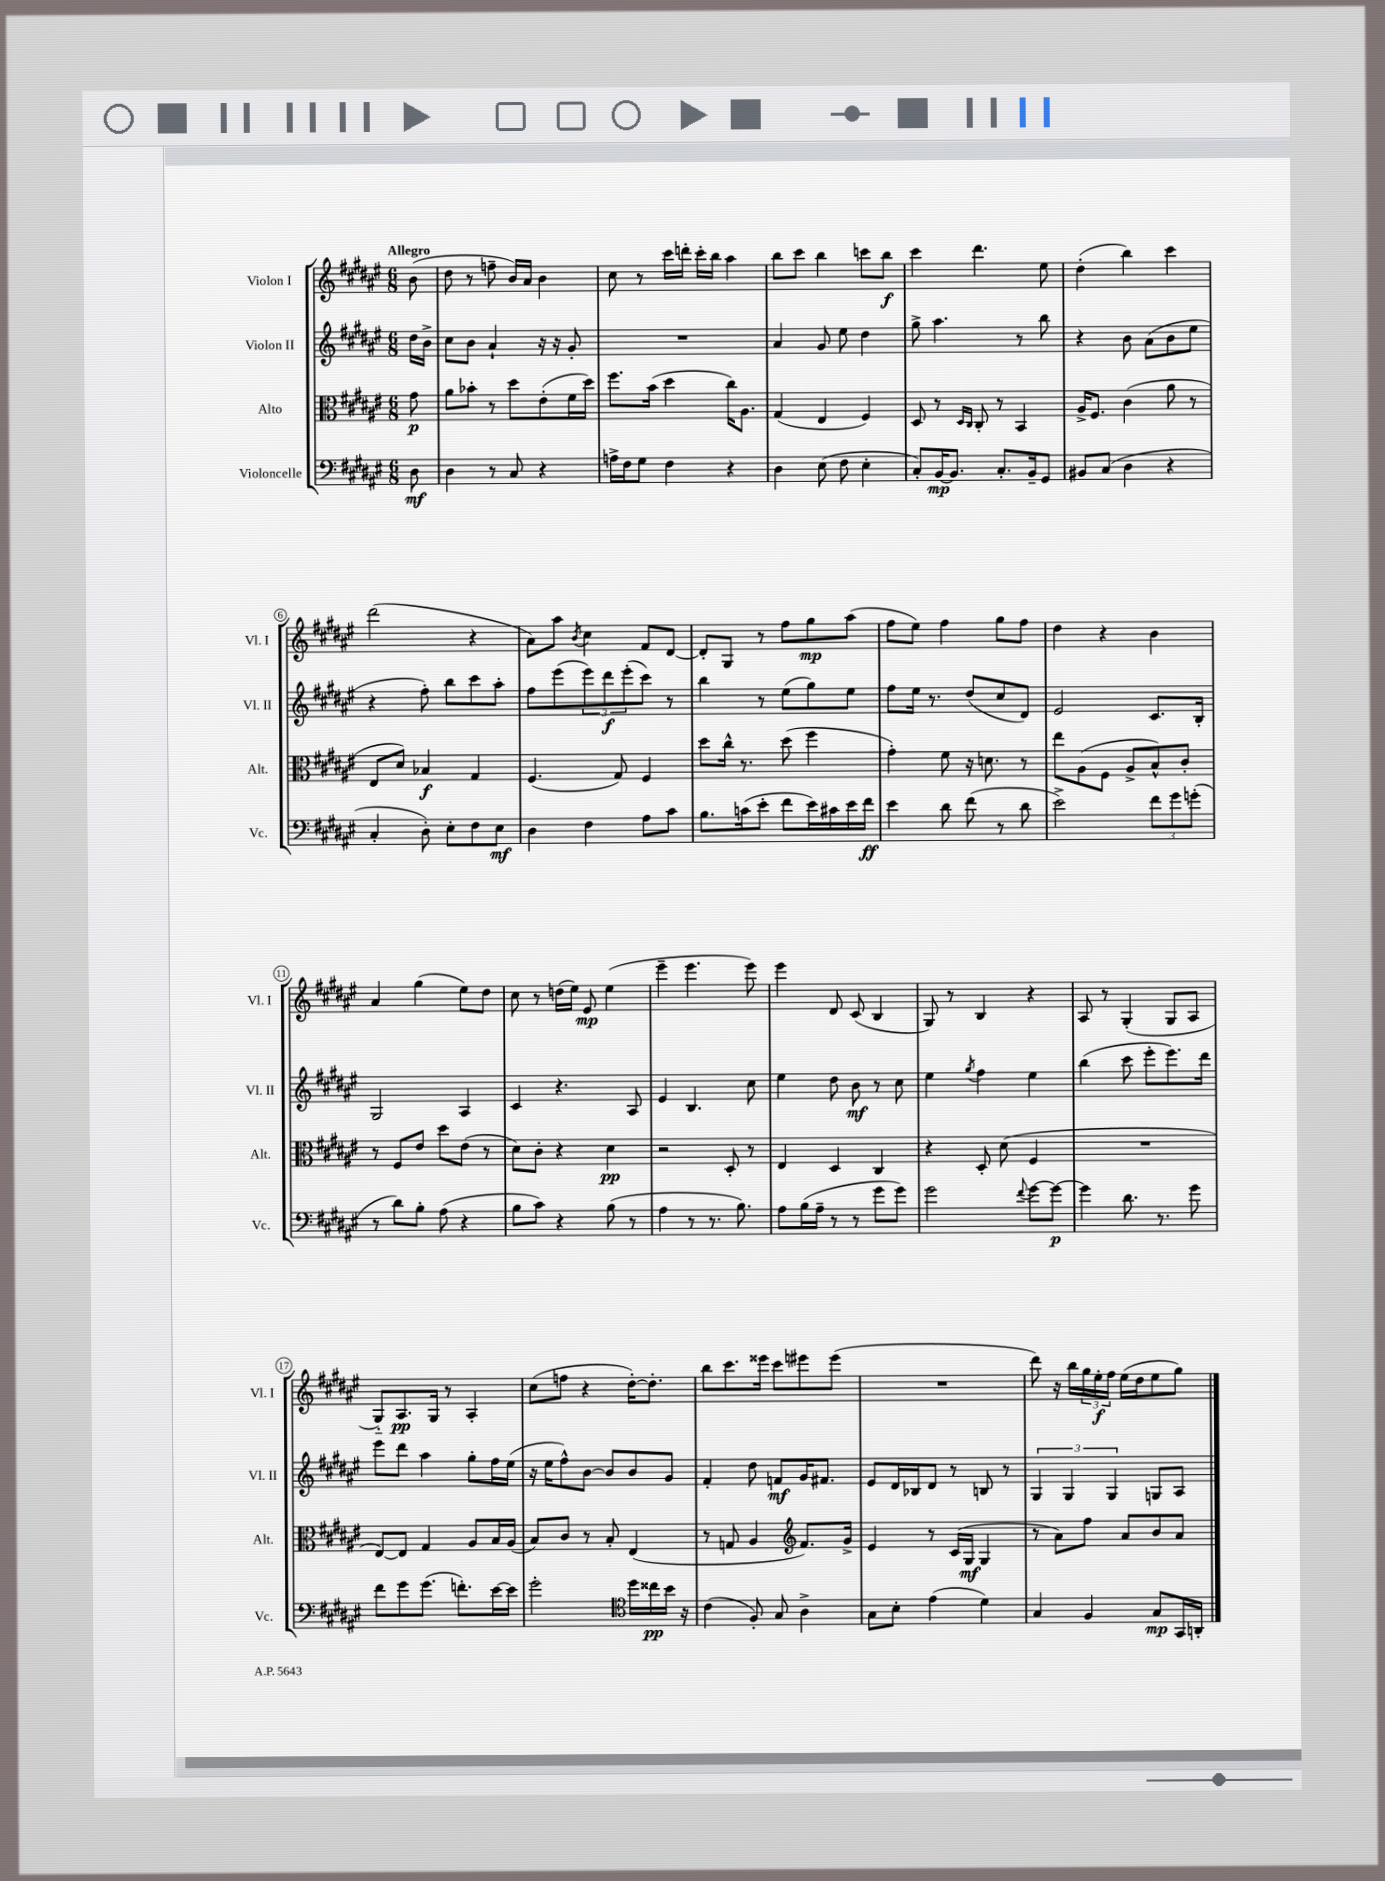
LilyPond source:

<<
\new StaffGroup <<
\new Staff = "s0" \with { instrumentName = "Violon I" shortInstrumentName = "Vl. I" } {
    \clef treble \key fis \major \numericTimeSignature \time 6/8 \partial 8 \tempo "Allegro"
    b'8( |
    dis''8 r8 f''8-- b'16) ais'16 b'4 |
    cis''8 r8 cis'''16 d'''16-. cis'''16-. b''16 ais''4 |
    b''8 cis'''8 b''4 c'''8 b''8\f |
    cis'''4 dis'''4. eis''8 |
    dis''4-.( b''4) cis'''4 |
    dis'''2( r4 |
    ais'8) ais''8 \acciaccatura { b'8 } cis''4 fis'8 dis'8~ |
    dis'8-. gis8 r8 fis''8 gis''8\mp ais''8( |
    fis''8 eis''8) fis''4 gis''8 fis''8 |
    dis''4 r4 b'4 |
    ais'4 gis''4( eis''8) dis''8 |
    cis''8 r8 d''16( eis''16) eis'8\mp eis''4( |
    eis'''4-- eis'''4. eis'''8) |
    eis'''4 dis'8 cis'8( b4 |
    gis8) r8 b4 r4 |
    ais8 r8 gis4-.( gis8 ais8 |
    gis8-_) ais8.\pp gis16 r8 ais4-. |
    cis''8( f''8 r4 dis''16~-.) dis''8.-. |
    b''8 cis'''8. eisis'''16 cis'''8 eis'''8 eis'''8( |
    R2. |
    dis'''8) r16 b''16 \tuplet 3/2 { gis''16 eis''16-.\f fis''16 } eis''16( dis''16 eis''8 gis''8) \bar "|." |
}
\new Staff = "s1" \with { instrumentName = "Violon II" shortInstrumentName = "Vl. II" } {
    \clef treble \key fis \major \numericTimeSignature \time 6/8 \partial 8
    dis''16 b'16-> |
    cis''8 b'8 ais'4-! r16 r16 gis'8-. |
    R2. |
    ais'4 gis'8 eis''8 dis''4 |
    gis''8-> ais''4. r8 b''8 |
    r4 b'8 ais'8( b'8 eis''8 |
    r4 fis''8-.) b''8 cis'''8 ais''8-. |
    fis''8 eis'''8( \tuplet 3/2 { eis'''8) dis'''8\f eis'''8-.( } cis'''8) r8 |
    b''4 r8 eis''8( gis''8) eis''8 |
    fis''8 eis''16 r8. dis''8( cis''8 dis'8) |
    eis'2 cis'8. b16-. |
    gis2 ais4 |
    cis'4 r4. ais8 |
    eis'4 b4. cis''8 |
    eis''4 dis''8 b'8\mf r8 cis''8 |
    eis''4 \acciaccatura { gis''8 } fis''4 eis''4 |
    b''4( cis'''8 eis'''8-. eis'''8.) dis'''16 |
    eis'''8 dis'''8 ais''4 gis''8-. fis''16 eis''16( |
    r16 eis''16 fis''8-^) b'8~ b'8 b'8 gis'8 |
    fis'4-. dis''8 f'8\mf gis'16 fis'8. |
    eis'8 dis'16 bes16 dis'8 r8 b8 r8 |
    \tuplet 3/2 { gis4 gis4 gis4 } g8 ais8 \bar "|." |
}
\new Staff = "s2" \with { instrumentName = "Alto" shortInstrumentName = "Alt." } {
    \clef alto \key fis \major \numericTimeSignature \time 6/8 \partial 8
    gis'8\p |
    ais'8 bes'8-. r8 dis''8 eis'8-.( fis'16 dis''16) |
    fis''8. b'16( dis''4 cis''16) ais8. |
    gis4( eis4 fis4) |
    dis8 r8 \grace { dis16 cis16 } cis8-. r8 b,4 |
    ais16-> fis8. cis'4( ais'8 r8 |
    eis8 dis'8) bes4\f gis4 |
    fis4.( gis8) fis4 |
    dis''8 cis''16-^ r8. dis''8( fis''4 |
    gis'4-.) fis'8 r16 d'8. r8 |
    eis''8 ais8( fis8 ais8-> b8-^) cis'8-. |
    r8 fis8 eis'8 dis''8 eis'8( r8 |
    dis'8) cis'8-. r4 dis'4\pp |
    r2 dis8-. r8 |
    eis4 dis4 cis4 |
    r4 dis8-. dis'8( fis4 |
    R2. |
    eis8~) eis8 gis4 ais8 b16 ais16( |
    b8) cis'8 r8 b8-. eis4( |
    r8 g8 ais4 \clef treble fis'8.) gis'16-> |
    eis'4 r8 cis'16( gis16\mf gis4 |
    r8 ais'8) fis''8 ais'8 b'8 ais'8 \bar "|." |
}
\new Staff = "s3" \with { instrumentName = "Violoncelle" shortInstrumentName = "Vc." } {
    \clef bass \key fis \major \numericTimeSignature \time 6/8 \partial 8
    dis8\mf |
    dis4 r8 cis8 r4 |
    a16-> fis16 gis8 fis4 r4 |
    dis4 eis8( fis8 eis4-. |
    cis8-.) b,16~\mp b,8. cis8.-. b,16-- gis,8 |
    bis,8 cis8( dis4 r4 |
    cis4-. dis8-.) eis8-. fis8 eis8\mf |
    dis4 fis4 ais8 cis'8 |
    b8. c'16( eis'8-. fis'8 eis'16) cis'16 eis'16 fis'16\ff |
    eis'4 dis'8 fis'8( r8 dis'8 |
    eis'2->) \tuplet 3/2 { fis'8 gis'8 g'8-.( } |
    r8 dis'8) b8-. ais8( r4 |
    b8 cis'8) r4 b8( r8 |
    ais4 r8 r8. b8.) |
    ais8 b16( ais16-- r8 r8 gis'8 gis'8) |
    gis'2 \appoggiatura { fis'8 } gis'8~ gis'8~\p |
    gis'4 dis'8. r8. gis'8 |
    fis'8 gis'8 gis'8.( f'8.-.) eis'16~ eis'16 |
    gis'2-. \clef tenor dis''16 cisis''16\pp b'16 r16 |
    cis'4( fis8-.) gis8 ais4-> |
    gis8 b8-. eis'4( dis'4) |
    gis4 fis4 gis8\mp gis,16 a,16-. \bar "|." |
}
>>
>>
\layout { \context { \Score \override BarNumber.stencil = #(make-stencil-circler 0.1 0.3 ly:text-interface::print) } }
